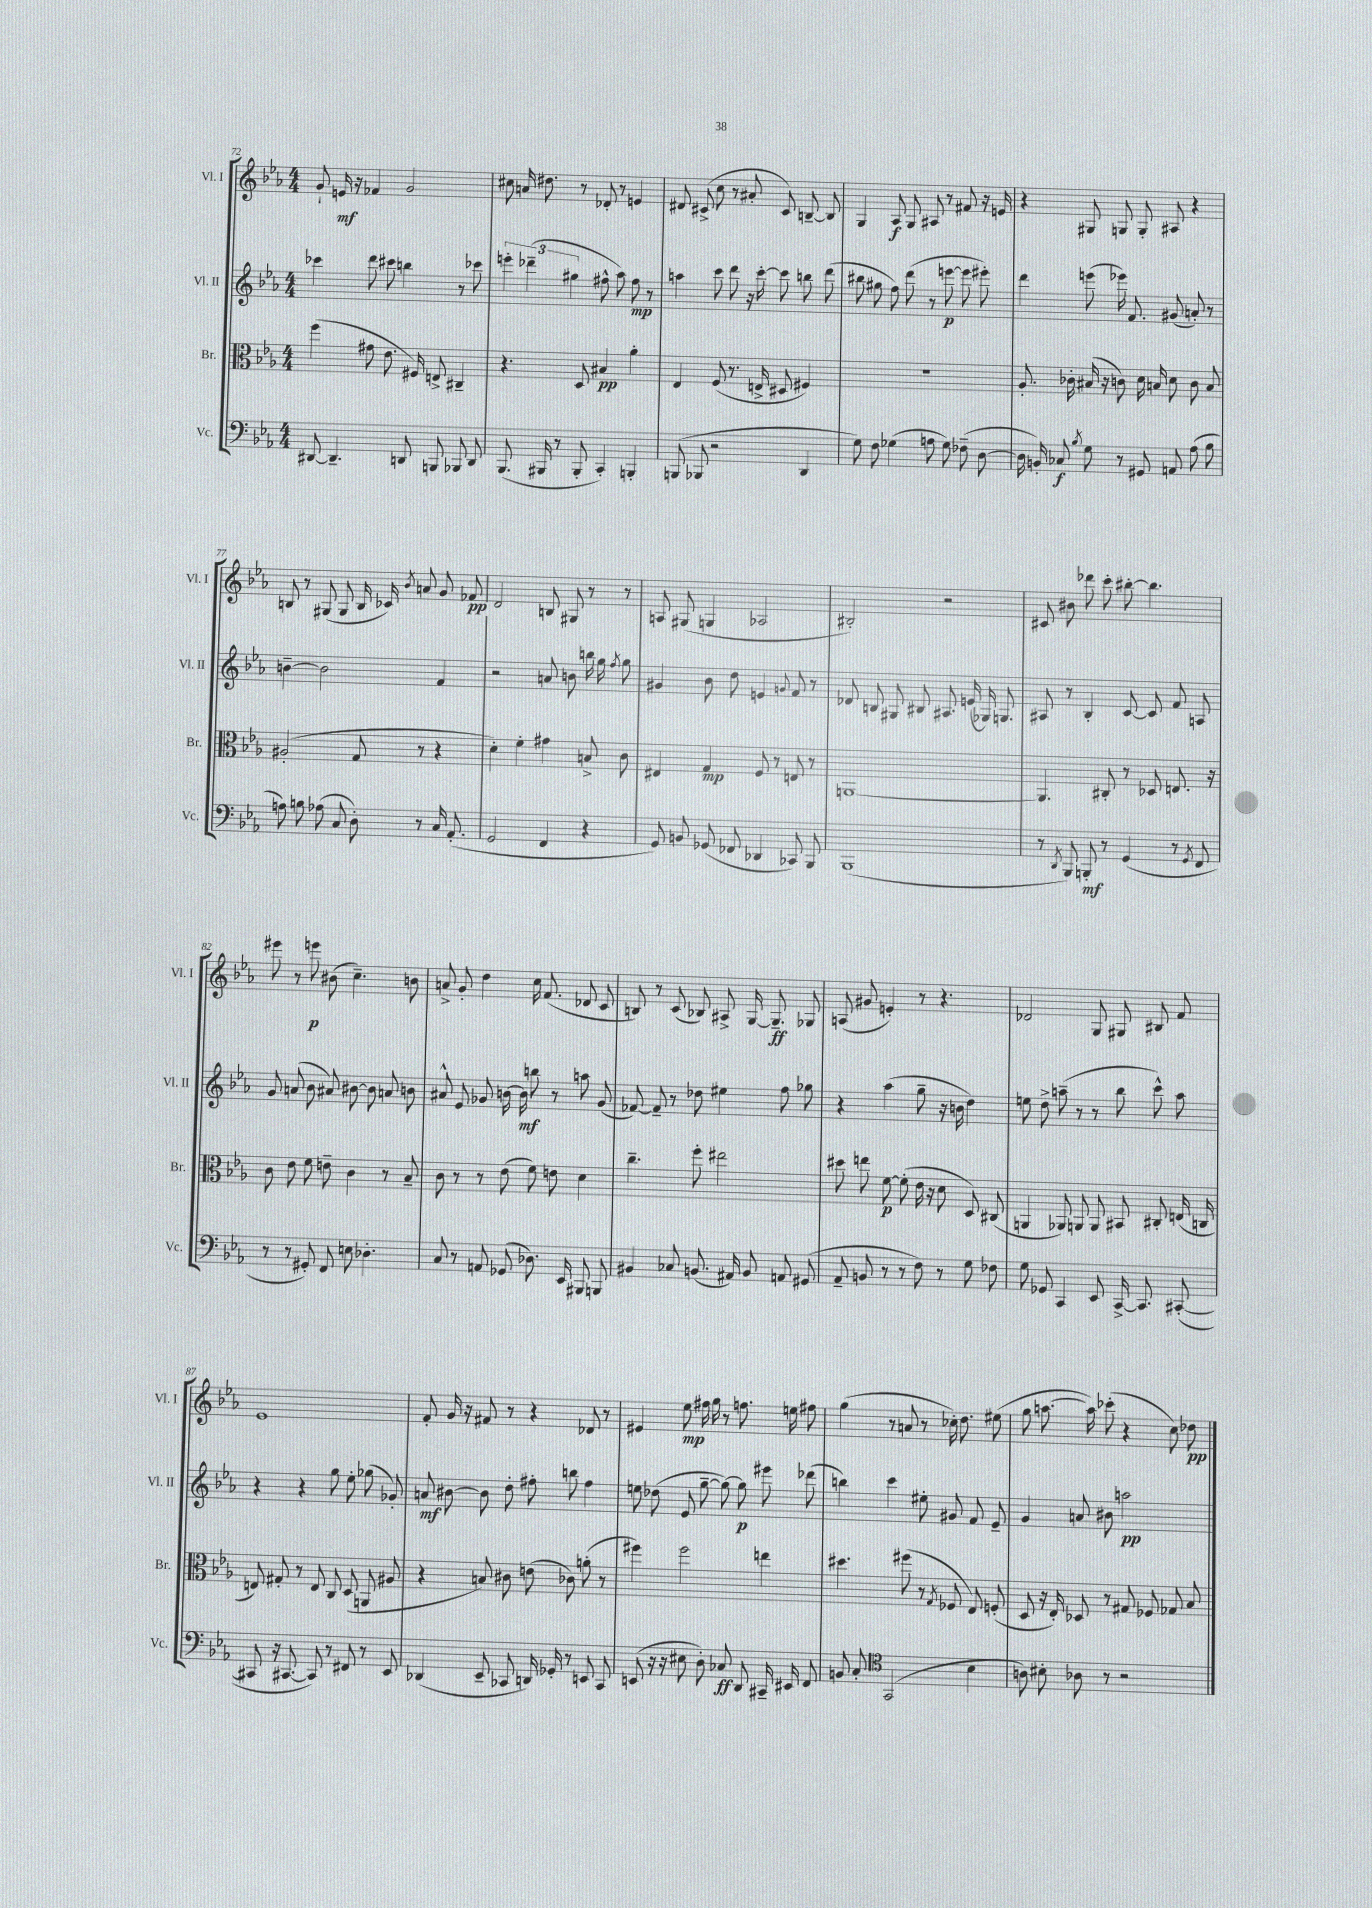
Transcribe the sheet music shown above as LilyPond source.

<<
\new StaffGroup <<
\new Staff = "s0" \with { instrumentName = "Vl. I" shortInstrumentName = "Vl. I" } {
    \clef treble \key ees \major \numericTimeSignature \time 4/4
    \autoBeamOff g'8-! e'16\mf r16 fes'4 g'2 |
    cis''8 a'16 dis''8. r8 des'8-. r8 e'4 |
    dis'8 cis'8->( c''8 r8 ais'8-. cis'8) b8~-- b8 |
    g4 aes8\f g8 ais8 r8 fis'8 r16 e'16 |
    r4 gis8 g8 g8-. ais8 r4 |
    b8 r8 gis8( gis8 b16 ces'16) \acciaccatura { bes'8 } a'8 g'8 fes'8\pp |
    d'2 b8 gis8 r8 r8 |
    a8 gis8( g4 aes2 |
    bis2-.) r2 |
    cis'8 bis'8 des'''8 c'''8-. bis''8~-. bis''4. |
    eis'''8 r8 e'''8\p bis'8( c''4.--) b'8 |
    a'8-> g'8-. d''4 c''16 f'8.( des'8 c'8 |
    b8) r8 c'8( bes8) ais8-> g16~ g8.--\ff ges8 |
    a8( gis'8 e'4-.) r8 r4. |
    des'2 g8 gis8 bis8 f'8 |
    ees'1 |
    f'8-. g'16 r16 fis'8 r8 r4 des'8 r8 |
    eis'4 ees''8\mp fis''16 g''16 r8 f''8. e''16 fis''8 |
    g''4( r8 a'8 r8 ces''16-.) d''8. eis''8( |
    g''8 a''8.~ a''16) ces'''8-.( r4 c''8) des''8\pp \bar "|." |
}
\new Staff = "s1" \with { instrumentName = "Vl. II" shortInstrumentName = "Vl. II" } {
    \clef treble \key ees \major \numericTimeSignature \time 4/4
    \autoBeamOff ces'''4 d'''8 cis'''8 b''4 r8 ces'''8 |
    \tuplet 3/2 { e'''4-. des'''4--( gis''4 } fis''8-^ aes''8) fis''8\mp r8 |
    a''4 c'''8 d'''8 r16 c'''16~-. c'''8 b''8 d'''8( |
    bis''8 gis''8 f''8) d'''8( r8 e'''8~\p e'''8 eis'''8-.) |
    d'''4 e'''8( ees'''16) f'8. gis'8( a'8-.) r8 |
    b'4~-- b'2 f'4 |
    r2 a'8 b'8 b''16 g''16 \acciaccatura { f''8 } g''8 |
    gis'4 bes'8 d''8 e'4 \appoggiatura { g'8 } f'8 r8 |
    des'8 b8 gis8 bis8 ais8. e'16( ges16) g8. |
    ais8 r8 bes4-. c'8~ c'8 f'8 a8 |
    g'8 a'8( bes'8 ais'8) bis'8~ bis'8 a'8 b'8 |
    ais'8-^ ees'8 ges'8 b'16~ b'16\mf b''8 r8 a''8 ges'8( |
    fes'8~) fes'8-- r8 des''8 eis''4 f''8 ges''8 |
    r4 aes''4( g''8-- r16 b'16 d''4) |
    e''8 d''8-> a''8--( r8 r8 bes''8 c'''8-^) a''8 |
    r4 r4 g''8 ees''8-. ges''8( ges'8-.) |
    a'8\mf bis'8~ bis'8 d''8-. fis''8-. b''8 fis''4 |
    e''8 des''8( ees'8 g''8~-- g''8~) g''8\p eis'''8 des'''8( |
    b''4) c'''4 eis''8-. gis'8 f'8 ees'8-- |
    g'4 a'8 bis'8 a''2\pp \bar "|." |
}
\new Staff = "s2" \with { instrumentName = "Br." shortInstrumentName = "Br." } {
    \clef alto \key ees \major \numericTimeSignature \time 4/4
    \autoBeamOff f''4( gis'8 ees'8. fis16) e8-> cis4-- |
    r4. d8 bis4\pp aes'4-. |
    ees4 f8( r8. e16-> dis8 fis4) |
    R1 |
    aes8.-. ces'16-. bis16( r16 c'8) d'16 b16 d'8 c'8 b8 |
    ais2-.( g8 r8 r4 |
    d'4-.) f'4-. gis'4 b8-> c'8 |
    eis4 g4\mp f8 r8 e8 r8 |
    a,1~ |
    a,4. cis8-. r8 des8 e8. r16 |
    c'8 ees'8 f'8 e'8-- c'4 r8 bes8-- |
    c'8 r8 r8 ees'8( f'8) e'8 d'4 |
    c''4.-- f''8-. eis''2 |
    dis''8 e''8 f'8~\p f'8-.( ees'16 r16 d'8 d8) cis8( |
    a,4 aes,8) a,8 a,8 bis,8 cis8-. e16( c16 |
    e8) gis8-. r8 e8 c8 d8( a,8 ais8 |
    r4 b8) cis'8 e'8( ces'8) a'8-.( r8 |
    fis''4) fis''2 e''4 |
    dis''4. fis''8( r8 \acciaccatura { g8 } fes8 ees8) f8-.( |
    d8 r16 ees16-.) des8 r8 gis8 fes8 ges8 bes8 \bar "|." |
}
\new Staff = "s3" \with { instrumentName = "Vc." shortInstrumentName = "Vc." } {
    \clef bass \key ees \major \numericTimeSignature \time 4/4
    \autoBeamOff dis,8~ dis,4.-- d,8 b,,8 bes,,8 d,8 |
    bes,,8.( bis,,16 r8 bis,,8-. c,4-.) b,,4-. |
    b,,8( bes,,8 r2 d,4 |
    g8) f8 ges4( a8 ges8) fes8--( d8~ |
    d16 b,16-.) ces8\f \acciaccatura { bes8 } g8 r8 gis,8 a,8 aes8( bes8 |
    a8) b8 aes8( c8 d8-.) r8 c16 aes,8.-.( |
    g,2 f,4 r4 |
    g,8) b,8 ges,8( fes,8 des,4 ces,8) bes,,8 |
    bes,,1( |
    r8 \acciaccatura { d,8 } bes,,8) b,,8-.\mf r8 g,4( r8 \acciaccatura { g,8 } f,8 |
    r8 r8 gis,8-.) f,8 e8 des4.-. |
    c8 r8 a,8 ges,8( des8.) ees,16 bis,,8 b,,8 |
    bis,4 ces8 b,8.( ais,16) b,8 a,8 gis,8( |
    aes,8-- b,8 r8 r8 f8) r8 g8 fes8 |
    g8 ges,8 c,4 ees,8 c,16~-> c,8. cis,8~-.( |
    cis,8 r16 cis,8.~ cis,8) r8 fis,8 r8 ees,8 |
    des,4( ees,8-- ces,8 d,16) ges,16-. r8 e,8 ces,8 |
    e,8( r16 r16 eis8 d8-.) ces8\ff d,8 cis,16-- eis,16 f,8 |
    b,8 c8-. \clef tenor g,2( bes4 |
    a8) bis8-. aes8 r8 r2 \bar "|." |
}
>>
>>
\layout { \context { \Score currentBarNumber = #72 } }
